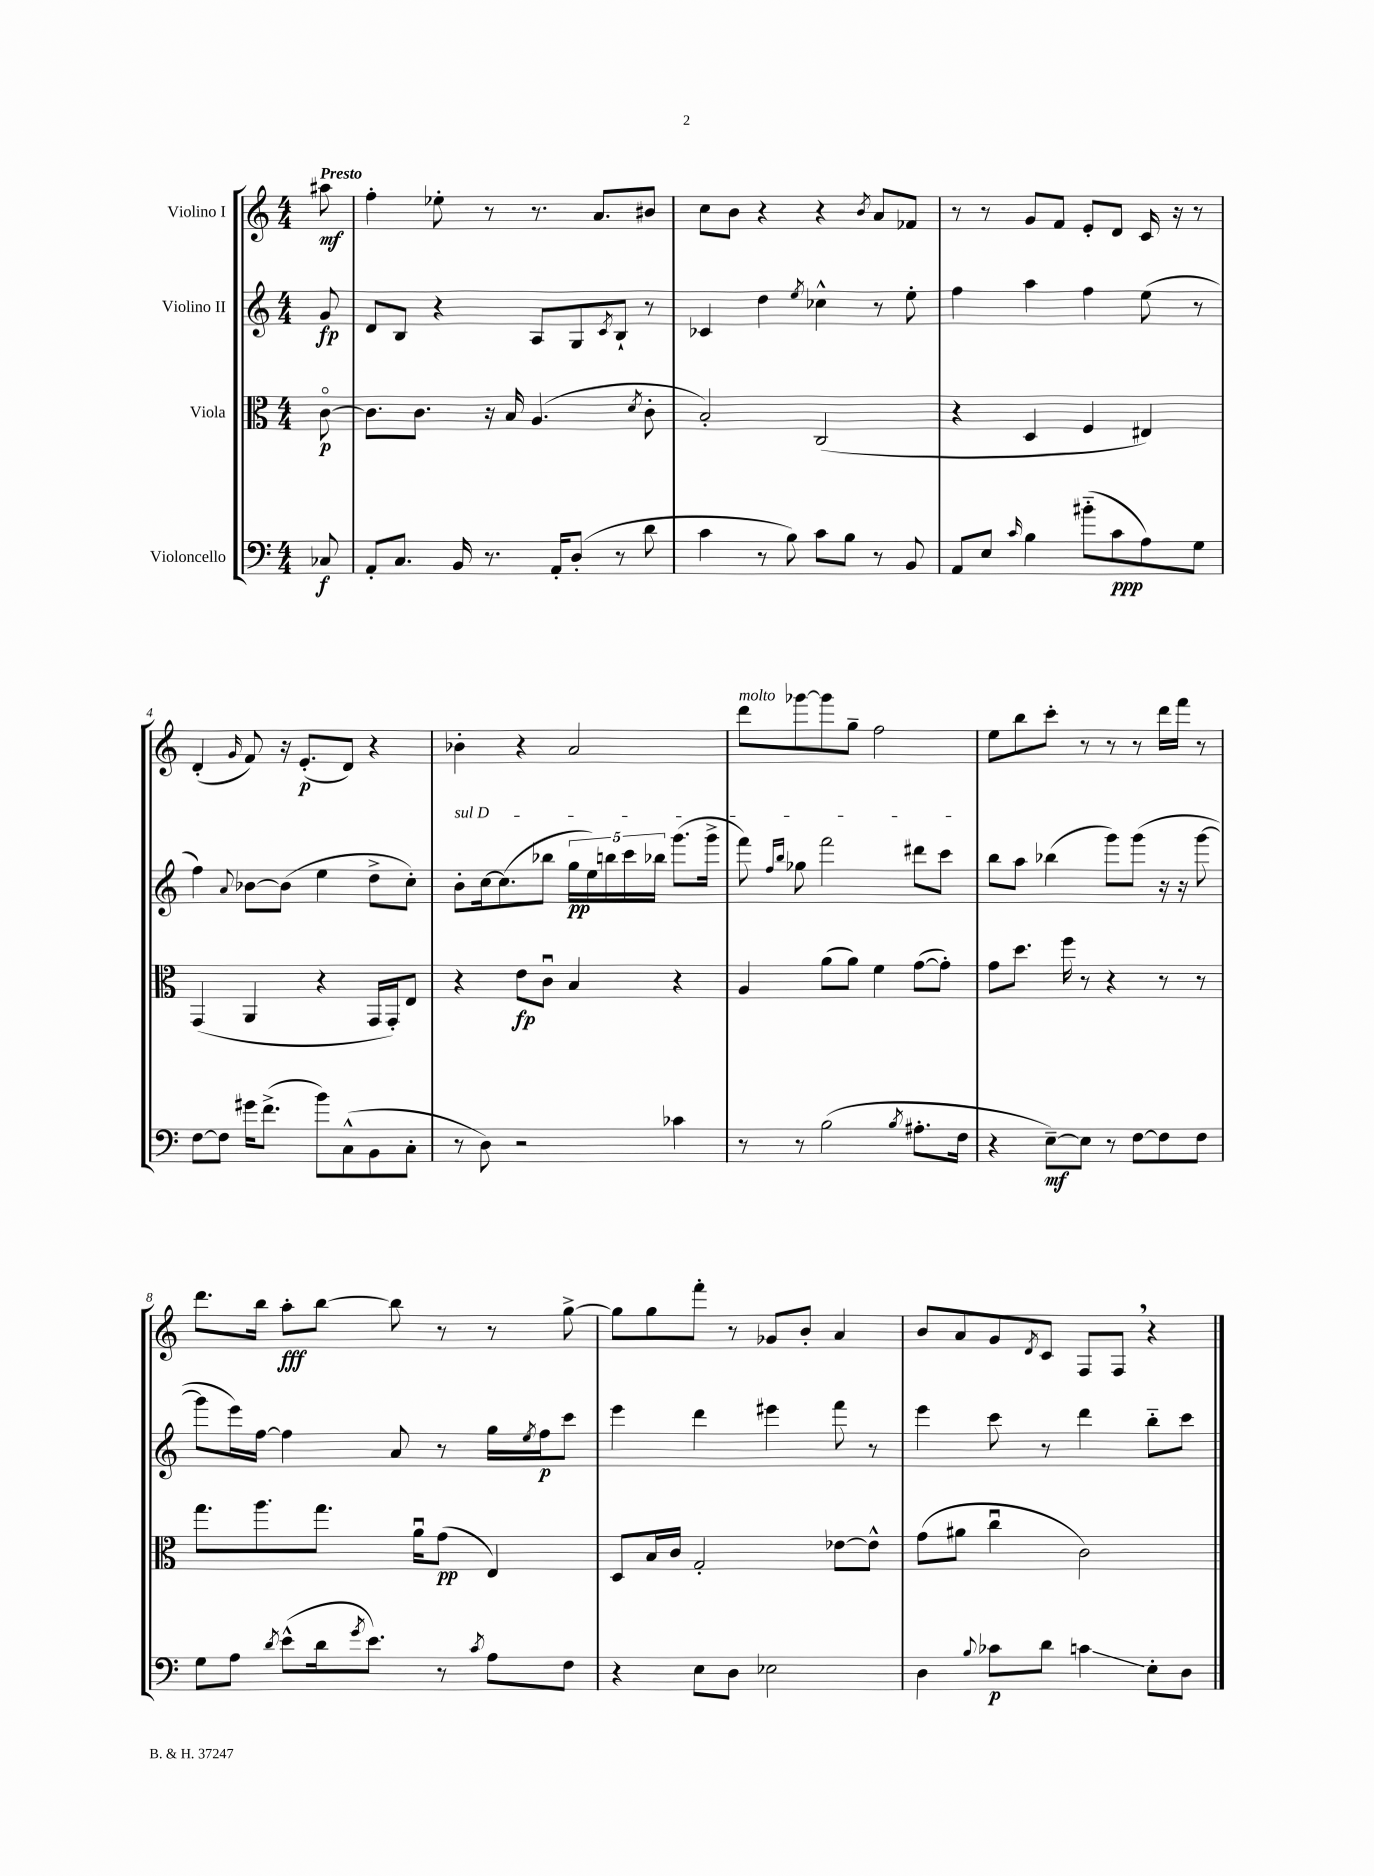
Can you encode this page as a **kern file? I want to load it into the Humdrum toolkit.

**kern	**kern	**kern	**kern
*staff4	*staff3	*staff2	*staff1
*clefF4	*clefC3	*clefG2	*clefG2
*k[]	*k[]	*k[]	*k[]
*M4/4	*M4/4	*M4/4	*M4/4
8C-/	[8co\	8g/	8aa#\
=	=	=	=
8AA'/L	8.c\]L	8d/L	4ff'\
8.C/J	.	8B/J	.
.	8.c\J	.	.
.	.	4r	8ee-'\
16BB/	.	.	.
8.r	16r	.	8r
.	16B/	.	.
.	(4.A/	8A/L	8.r
16AA'/LK	.	.	.
(8D'/J	.	8G/	.
.	.	.	8.a/L
.	.	8qc/	.
8r	.	8B`/J	.
.	8qd/	.	.
8d\	8c'\	8r	8b#/J
=	=	=	=
4c\	2B'/)	4c-/	8cc\L
.	.	.	8b\J
8r	.	4dd\	4r
8B\)	.	.	.
.	.	8qee/	.
8c\L	(2C/	4cc-^^\	4r
8B\J	.	.	.
.	.	.	8qb/
8r	.	8r	8a/L
8BB/	.	8ee'\	8f-/J
=	=	=	=
8AA/L	4r	4ff\	8r
8E/J	.	.	8r
16qqc/	.	.	.
4B\	4D/	4aa\	8g/L
.	.	.	8f/J
(8b#'~\L	4F/	4ff\	8e'/L
8c\	.	.	8d/J
8A\)	4E#/)	(8ee\	16c/
.	.	.	16r
8G\J	.	8r	8r
=	=	=	=
[8F\L	(4GG/	4ff\)	(4d'/
8F\]J	.	.	.
.	.	8qqa/	16qqg/
16g#\LK	4AA/	[8b-\L	8f/)
(8.f^\J	.	.	.
.	.	(8b-\]J	16r
.	.	.	(8.e'/L
8b\L)	4r	4ee\	.
(8C^^\	.	.	8d/J)
8BB\	16GG/LL	8dd^\L	4r
.	16GG'/J)	.	.
8C'\J	8E/J	8cc'\J)	.
=	=	=	=
8r	4r	8b'\L	4b-'\
8D\)	.	[16cc\k	.
.	.	(8.cc\]	.
2r	8e\L	.	4r
.	8cu\J	8bb-\J	.
.	4B/	20gg\LL	2a/
.	.	20ee\)	.
.	.	20bb\	.
.	.	20ccc\	.
.	.	20bb-\JJ	.
4c-\	4r	(8.ggg\L	.
.	.	16ggg^\Jk	.
=	=	=	=
8r	4A/	8fff\)	8ddd\L
.	.	16qqff/LL	.
.	.	16qqbb/JJ	.
8r	.	8gg-\	[8ggg-\
(2B\	(8a\L	2fff\	8ggg-\]
.	8a\J)	.	8gg~\J
.	4f\	.	2ff\
8qB/	.	.	.
8.A#'\L	([8g\L	8ddd#\L	.
.	8g'\]J)	8ccc\J	.
16F\Jk	.	.	.
=	=	=	=
4r	8g\L	8bb\L	8ee\L
.	8.dd\J	8aa\J	8bb\
[8E~\L)	.	(4bb-\	8ccc'\J
.	16ff\	.	.
8E\]J	8r	.	8r
8r	4r	8ggg\L)	8r
[8F\L	.	(8ggg\J	8r
8F\]	8r	16r	16ddd\LL
.	.	16r	16fff\JJ
8F\J	8r	[8ggg\	8r
=	=	=	=
8G\L	8.gg\L	8ggg\]L	8.ddd\L
8A\J	.	16eee\L)	.
.	8.aa\	[16ff\JJ	16bb\Jk
8qd/	.	.	.
(8e^^\L	.	4ff\]	8aa'\L
16d\k	8.gg\J	.	[8bb\J
8qg/	.	.	.
8.e\J)	.	.	.
.	.	8a/	8bb\]
.	16au\LK	.	.
8r	(8g\J	8r	8r
8qc/	.	.	.
8A\L	4E/)	16gg\LL	8r
.	.	8qee/	.
.	.	16ff\J	.
8F\J	.	8ccc\J	[8gg^\
=	=	=	=
4r	8D/L	4eee\	8gg\]L
.	16B/L	.	8gg\
.	16c/JJ	.	.
8E\L	2G'/	4ddd\	8fff'\J
8D\J	.	.	8r
2E-\	.	4eee#\	8g-/L
.	.	.	8b'/J
.	[8e-\L	8fff\	4a/
.	8e-^^\]J	8r	.
=	=	=	=
4D\	(8g\L	4eee\	8b/L
.	8a#\J	.	8a/
8qqB/	.	.	.
8c-\L	4ccu\	8ccc\	8g/
.	.	.	8qd/
8d\J	.	8r	8c/J
4c\	2c\)	4ddd\	8F/L
.	.	.	8F/J
8E'\L	.	8bb'~\L	4r
8D\J	.	8ccc\J	.
==	==	==	==
*-	*-	*-	*-
